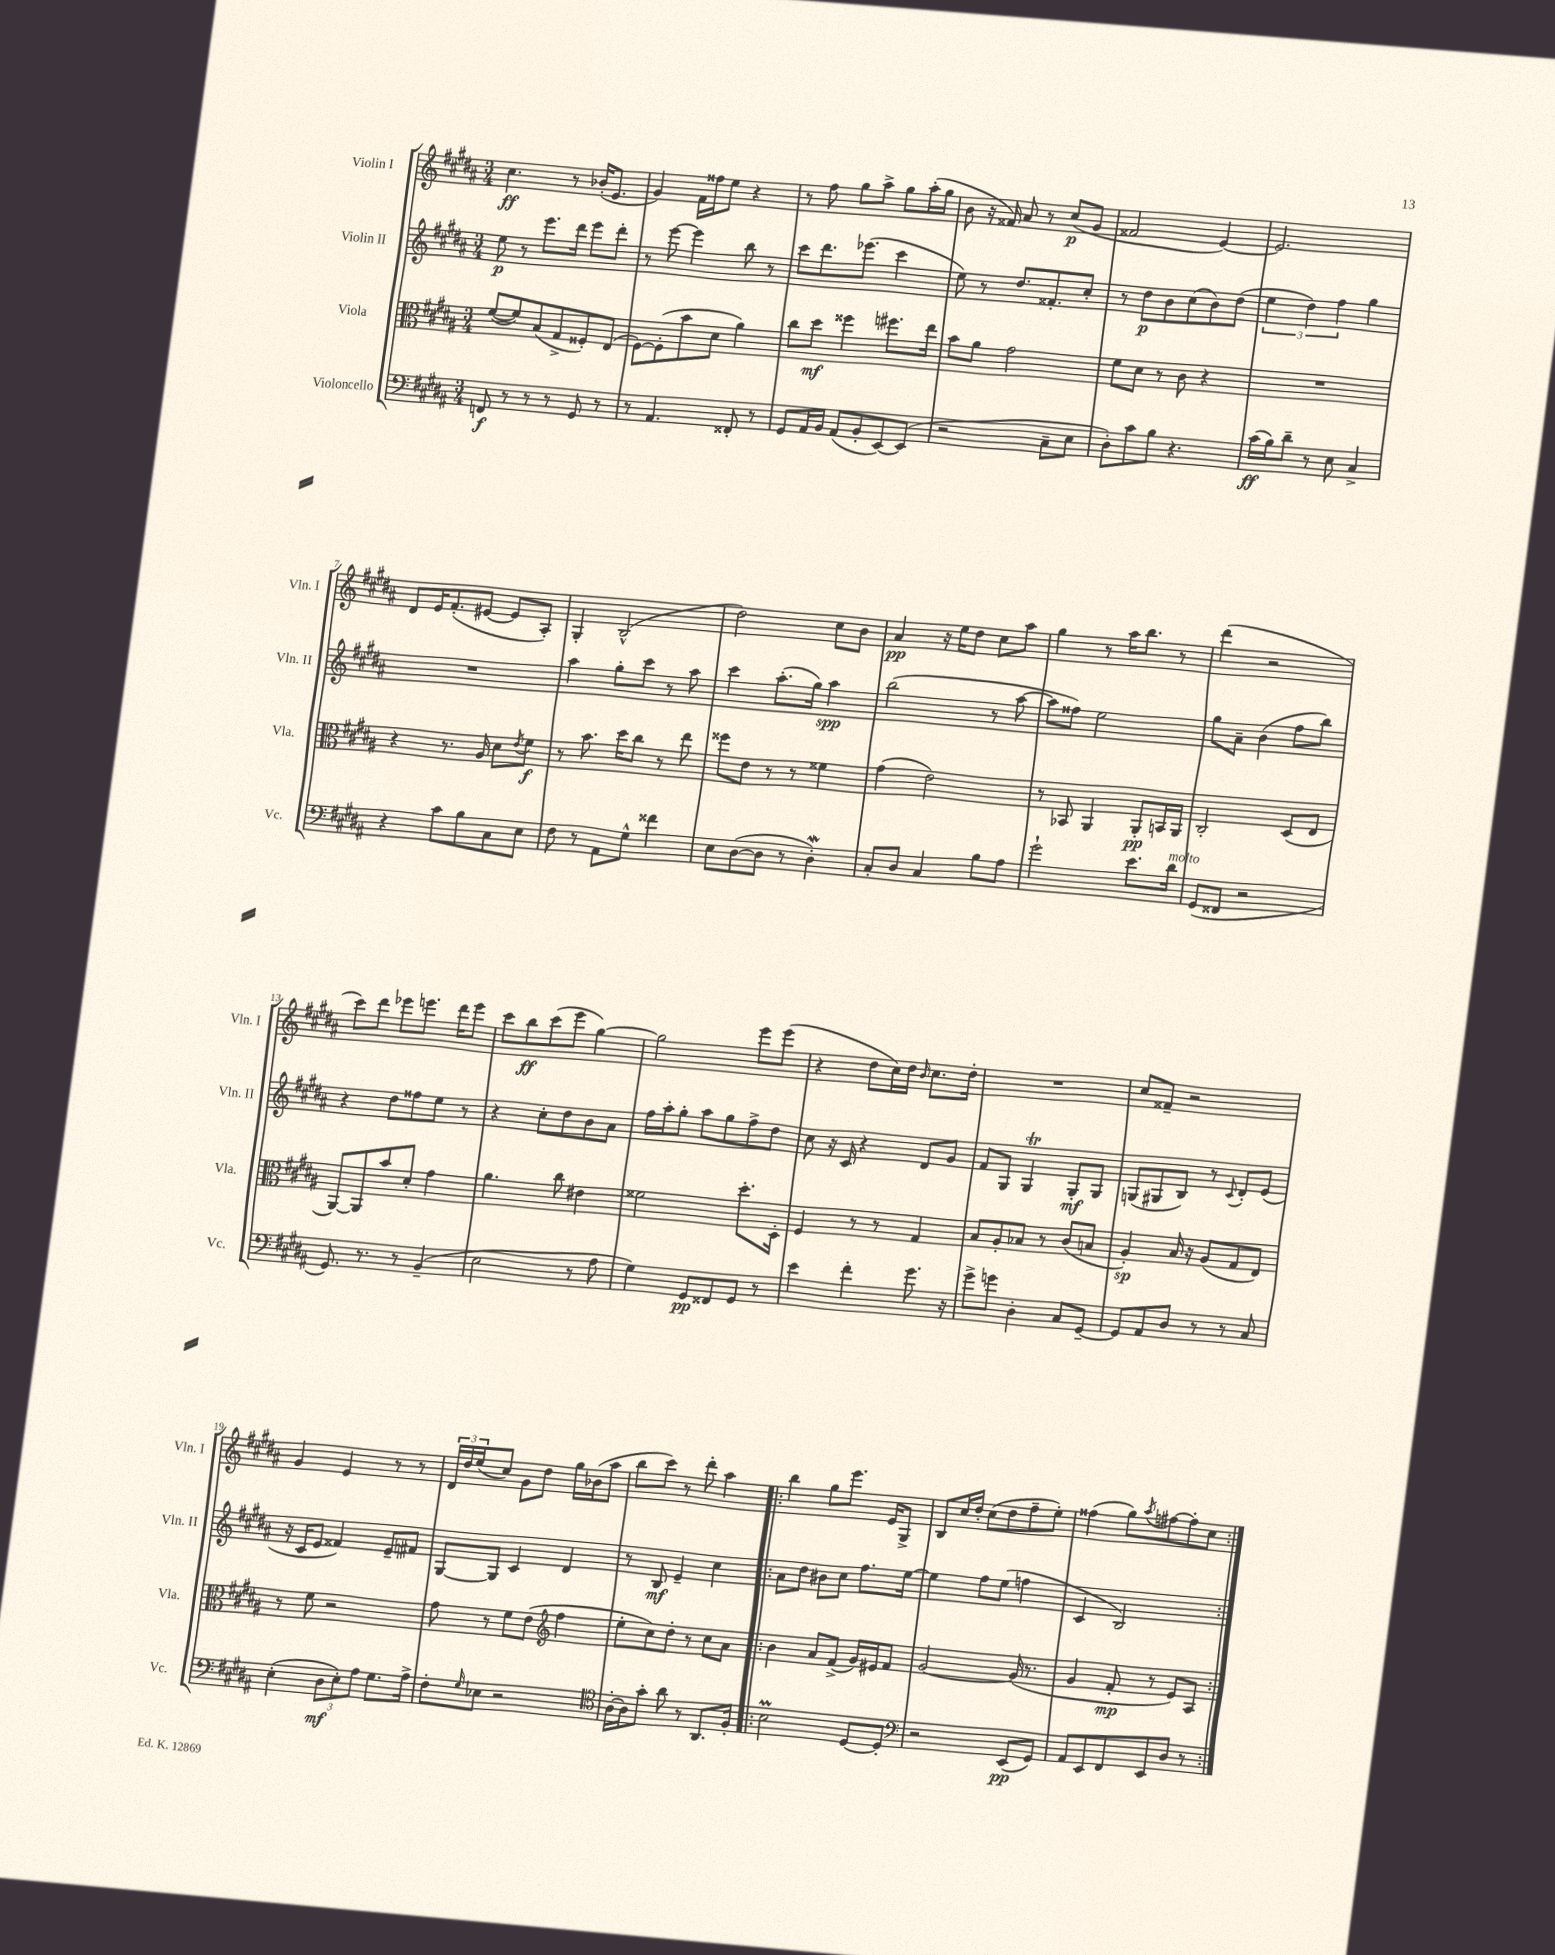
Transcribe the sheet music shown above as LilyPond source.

<<
\new StaffGroup <<
\new Staff = "s0" \with { instrumentName = "Violin I" shortInstrumentName = "Vln. I" } {
    \clef treble \key b \major \numericTimeSignature \time 3/4
    cis''4.\ff r8 bes'16-.( e'8. |
    gis'4) fis'16 fisis''16 e''8 r4 |
    r8 fis''8 gis''8 ais''8-> gis''8 ais''16-.( gis''16 |
    b'8 r16 fisis'16) ais'8 r8 cis''8\p( gis'8 |
    fisis'2 e'4~) |
    e'2. |
    dis'8 e'16 fis'8.-.( eis'8~ eis'8 ais8-.) |
    gis4-. b2-^( |
    dis''2) cis''8 b'8 |
    ais'4\pp r16 e''16 dis''8 cis''8 ais''8 |
    gis''4 r8 ais''16 b''8. r8 |
    dis'''4( r2 |
    cis'''8) dis'''8 ees'''8 e'''8. dis'''16 e'''8 |
    cis'''8 b''8\ff cis'''8( e'''8 gis''4~) |
    gis''2 e'''8 e'''8( |
    r4 dis''8 cis''16) dis''16 \grace { b'16 } cis''8. dis''16-. |
    R2. |
    cis''8 fisis'8-- r2 |
    gis'4 e'4 r8 r8 |
    \tuplet 3/2 { dis'16 dis''16 e''16( } cis''8) gis'8 dis''8 gis''16 bes'16( ais''8 |
    b''8 cis'''8) r8 dis'''8-. ais''4 |
    \repeat volta 2 { b''4 gis''8 e'''8. e'16 gis8-> |
    b8 cis''16 dis''16-. cis''8( dis''8 fis''8-- e''8-.) |
    fisis''4( gis''8) \acciaccatura { ais''8 } fis''8~ fis''8-. cis''8 | }
}
\new Staff = "s1" \with { instrumentName = "Violin II" shortInstrumentName = "Vln. II" } {
    \clef treble \key b \major \numericTimeSignature \time 3/4
    e''8\p r8 e'''8. dis'''16 e'''8 dis'''8-. |
    r8 e'''8~ e'''4 b''8 r8 |
    cis'''8 dis'''8. ees'''8.( cis'''4 |
    e''8) r8 dis''8. fisis'8.-. cis''8-. |
    r8 dis''8\p b'8 cis''8( b'8) dis''8( |
    \tuplet 3/2 { e''4 dis''4) fis''4 } gis''4 |
    R2. |
    ais''4 gis''8-. cis'''8 r8 ais''8 |
    cis'''4 ais''8.-.( gis''16) ais''4\spp |
    b''2( r8 ais''8~ |
    ais''8 fisis''8) e''2 |
    gis''8 ais'8-- b'4( fis''8 b''8) |
    r4 dis''8 fisis''8 e''8 r8 |
    r4 cis''8-. dis''8 b'8 ais'8 |
    fis''16 ais''16-. gis''8-. ais''8 gis''8 fis''8-> dis''8 |
    cis''8 r16 cis'16 r4 dis'8 gis'8 |
    fis'8 gis8 gis4\trill gis8-.\mf gis8 |
    g8( gis8 b8) r8 \appoggiatura { cis'8 } dis'8-. e'8( |
    r16 cis'16 e'8 fisis'4) e'8-- fis'8 |
    gis8~ gis8 cis'4 dis'4 |
    r8 b8\mf e'4-- cis''4 |
    \repeat volta 2 { ais'8 dis''8 bis'8 cis''8 fis''8. e''16~ |
    e''4 fis''8 e''8( f''4 |
    cis'4 b2) | }
}
\new Staff = "s2" \with { instrumentName = "Viola" shortInstrumentName = "Vla." } {
    \clef alto \key b \major \numericTimeSignature \time 3/4
    fis'8~( fis'8) b8( gis8-> fisis8-.) e8( |
    fis8~) fis8-.( b'8 dis'8 ais'4) |
    cis''8 dis''8\mf fisis''4 fis''8. e''16 |
    b'8 ais'8 gis'2 |
    fis'8 dis'8 r8 cis'8 r4 |
    R2. |
    r4 r8. ais16 dis'8 \acciaccatura { e'8 } fis'8\f |
    r8 b'8. dis''16 cis''8 r8 e''8 |
    fisis''8 e'8 r8 r8 fisis'4 |
    gis'4( e'2) |
    r8 bes,8 ais,4 ais,8-.\pp b,16 ais,16 |
    cis2-. dis8( e8 |
    ais,8~) ais,8 b'8 dis'8-. gis'4 |
    ais'4. cis''8 eis'4 |
    fisis'2 dis''8.-. dis16-. |
    fis4 r8 r8 gis4 |
    b8 ais8-. bes8 r8 cis'8( b8 |
    ais4-.\sp) b16 r16 ais8( gis8 e8) |
    r8 fis'8 r2 |
    gis'8 r8 fis'8 e'8( \clef treble fis''4 |
    e''8-. cis''8) dis''8-. r8 cis''8 ais'8 |
    \repeat volta 2 { b'4 ais'8 fis'8->( gis'16) eis'16 fis'8 |
    gis'2~ gis'16( r8. |
    gis'4 fis'8-.\mp r8 e'8) ais8 | }
}
\new Staff = "s3" \with { instrumentName = "Violoncello" shortInstrumentName = "Vc." } {
    \clef bass \key b \major \numericTimeSignature \time 3/4
    f,8\f r8 r8 r8 gis,8 r8 |
    r8 ais,4. fisis,8-. r8 |
    gis,8 ais,16 b,16 ais,8( b,8-. e,8~) e,8( |
    r2 cis8-- e8 |
    dis8-.) cis'8 b8 r4. |
    cis'16\ff( b16) dis'8-- r8 e8 cis4-> |
    r4 cis'8 b8 cis8 e8 |
    fis8 r8 ais,8 gis8-^ fisis'4 |
    e8 dis8~( dis8 r8 dis4-.\mordent) |
    cis8-. dis8 cis4 b8 ais8 |
    gis'2-! e'8. dis'16^\markup { \italic "molto" } |
    gis,8( fisis,8 r2 |
    gis,8.) r8. r8 b,4--( |
    e2 r8 ais8 |
    gis4) gis,8\pp fisis,8 gis,8 r8 |
    e'4 fis'4-. gis'8. r16 |
    gis'8-> g'8 dis4-. cis8 gis,8~-- |
    gis,8 ais,8 dis8 r8 r8 cis8 |
    e4-.( \tuplet 3/2 { dis8\mf e8-.) ais8 } gis8. ais16-> |
    fis8-. \grace { gis16 } ees8 r2 |
    \clef tenor ais16~-. ais16 gis'8-. ais'8 r8 ais,8. fis16-. |
    \repeat volta 2 { b2\prall dis8~ dis8-. |
    \clef bass r2 e,8\pp( gis,8) |
    ais,8 e,8 fis,8 e,8 dis8 r8 | }
}
>>
>>
